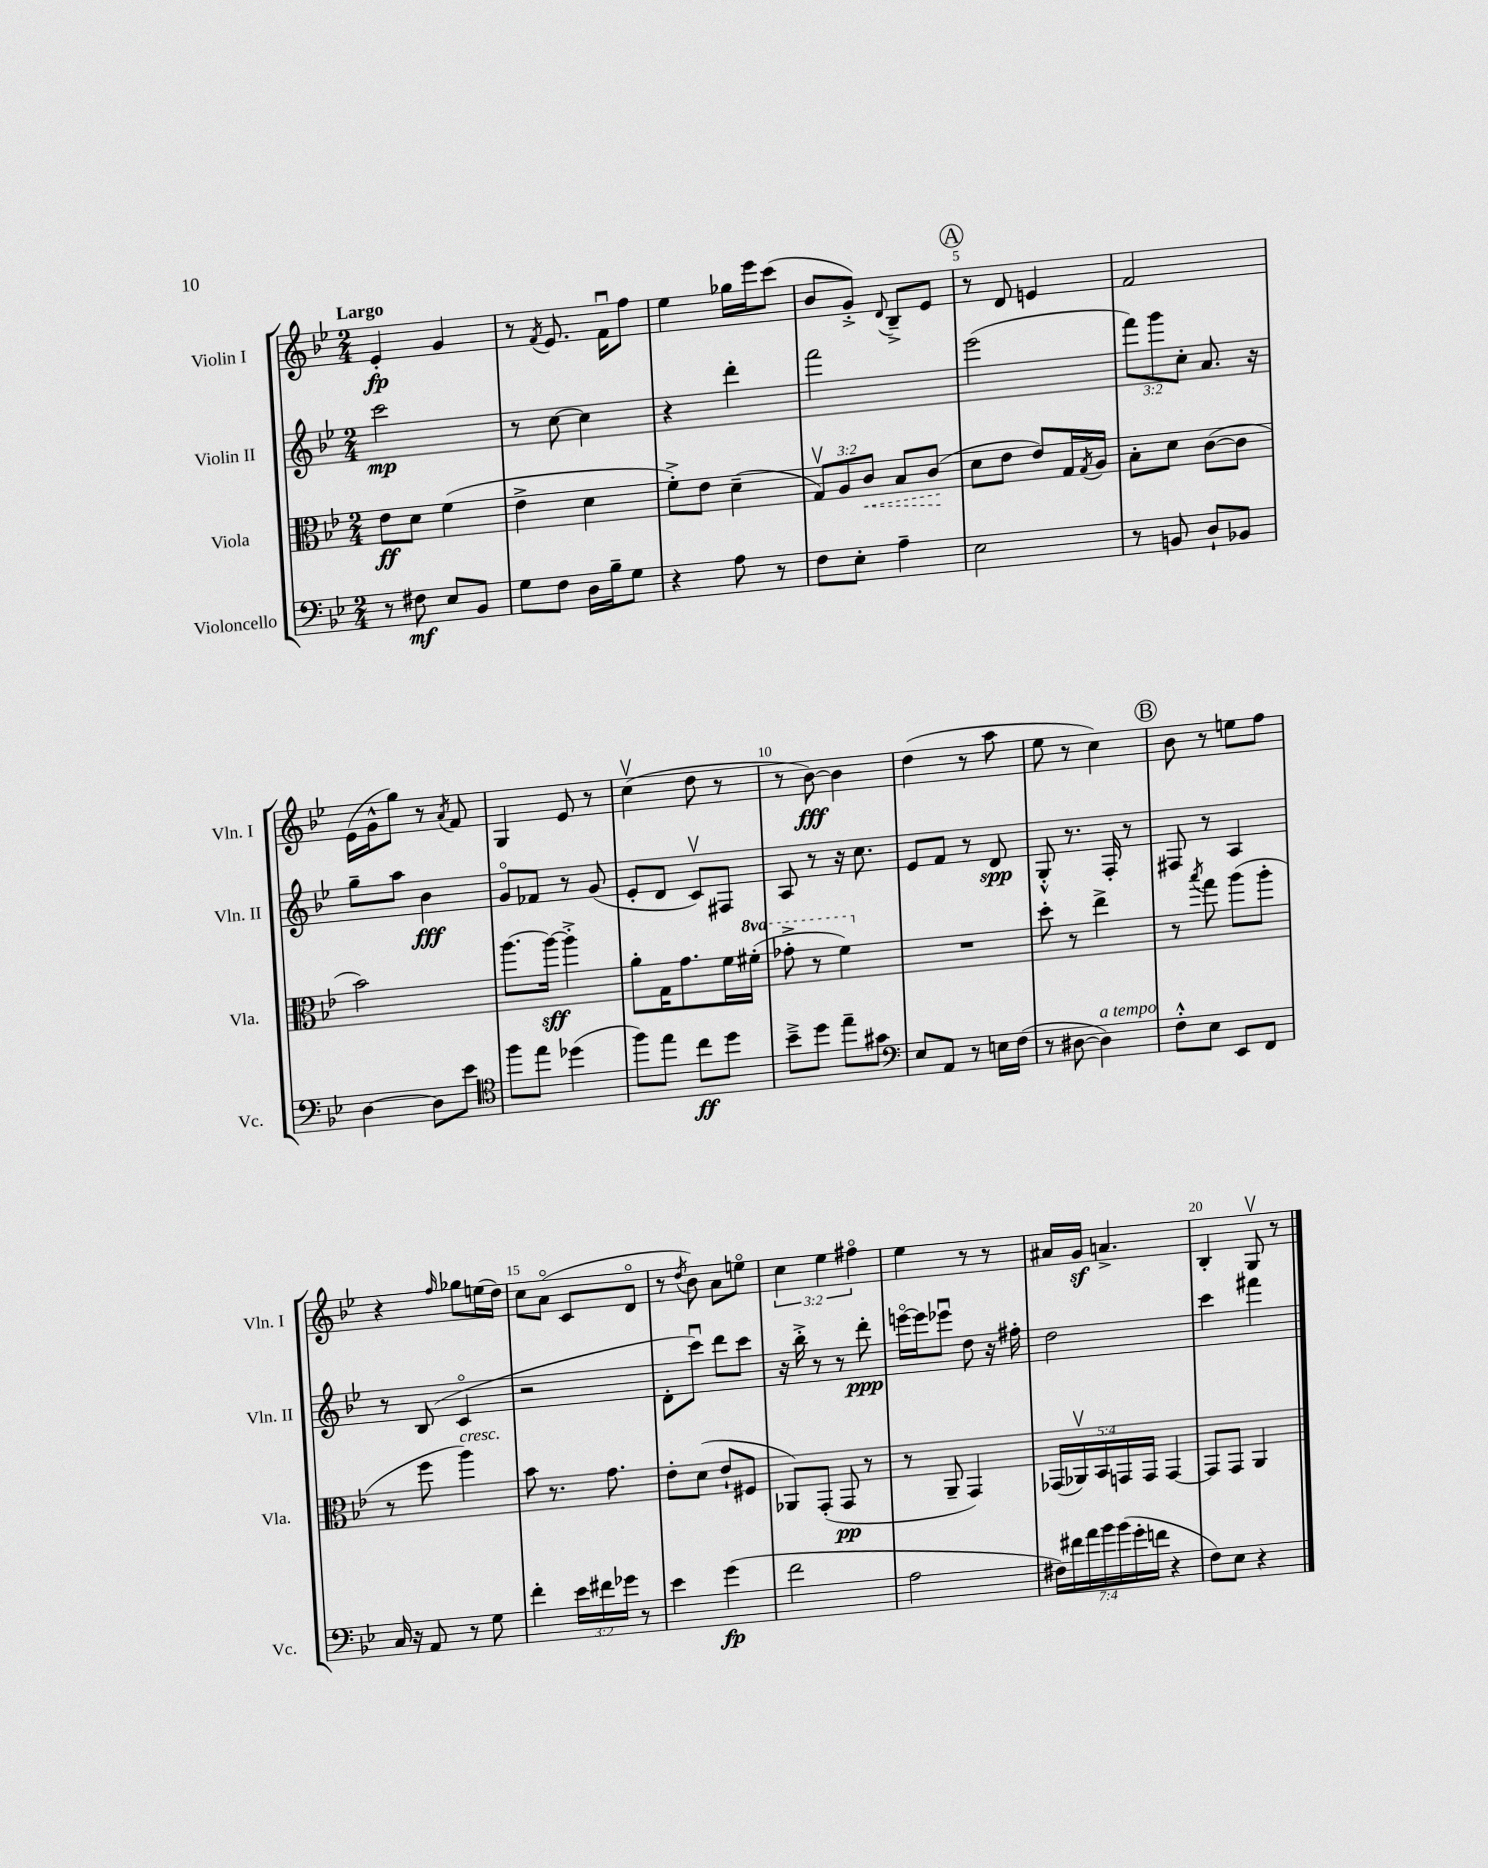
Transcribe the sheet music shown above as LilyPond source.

<<
\new StaffGroup <<
\new Staff = "s0" \with { instrumentName = "Violin I" shortInstrumentName = "Vln. I" } {
    \clef treble \key bes \major \numericTimeSignature \time 2/4 \override Staff.TupletNumber.text = #tuplet-number::calc-fraction-text \tempo "Largo"
    ees'4-.\fp g'4 |
    r8 \acciaccatura { f'8 } ees'8. f'16\downbow f''8 |
    ees''4 ges''16 ees'''16 c'''8( |
    bes'8 g'8-.->) \appoggiatura { d'8 } bes8---> ees'8 |
    \mark \markup { \circle "A" } r8 d'8 e'4 |
    f'2 |
    ees'16( g'16-^ g''8) r8 \acciaccatura { a'8 } f'8 |
    g4 ees'8 r8 |
    c''4\upbow( d''8 r8 |
    r8 bes'8~\fff) bes'4 |
    d''4( r8 a''8 |
    ees''8 r8 c''4) |
    \mark \markup { \circle "B" } bes'8 r8 e''8 f''8 |
    r4 \grace { f''16 } ges''8 e''16( d''16) |
    c''8 a'8\flageolet( c'8 d'8\flageolet |
    r8 \acciaccatura { d''8 } bes'8) a'8 e''8\flageolet |
    \tuplet 3/2 { c''4 ees''4 fis''4\flageolet } |
    ees''4 r8 r8 |
    ais'16 g'16\sf a'4.-> |
    bes4-. g8\upbow r8 \bar "|." |
}
\new Staff = "s1" \with { instrumentName = "Violin II" shortInstrumentName = "Vln. II" } {
    \clef treble \key bes \major \numericTimeSignature \time 2/4 \override Staff.TupletNumber.text = #tuplet-number::calc-fraction-text
    c'''2\mp |
    r8 c''8~ c''4 |
    r4 d'''4-. |
    f'''2 |
    \mark \markup { \circle "A" } ees'''2( |
    \tuplet 3/2 { f'''8) g'''8 c''8-. } a'8. r16 |
    g''8-- a''8 bes'4\fff |
    g'8\flageolet fes'8 r8 g'8( |
    ees'8-. d'8 c'8\upbow) fis8 |
    a8 r8 r16 c''8. |
    ees'8 f'8 r8 d'8\spp |
    g8-.-^ r8. f16-. r8 |
    \mark \markup { \circle "B" } fis8 r8 a4 |
    r8 bes8( c'4\flageolet |
    r2 |
    d'8-. c'''8\downbow) d'''8 c'''8 |
    r16 bes''16-.-> r8 r8 d'''8-.\ppp |
    e'''16~\flageolet e'''16 ees'''8\downbow d''8 r16 fis''16-. |
    d''2 |
    c'''4 fis'''4 \bar "|." |
}
\new Staff = "s2" \with { instrumentName = "Viola" shortInstrumentName = "Vla." } {
    \clef alto \key bes \major \numericTimeSignature \time 2/4 \override Staff.TupletNumber.text = #tuplet-number::calc-fraction-text \set Staff.ottavationMarkups = #ottavation-simple-ordinals
    ees'8\ff d'8 f'4( |
    ees'4-> d'4 |
    f'8-.->) ees'8 d'4--( |
    \tuplet 3/2 { g8\upbow) a8 \once \override Hairpin.style = #'dashed-line c'8\< } bes8 c'8\!( |
    \mark \markup { \circle "A" } d'8 ees'8 ees'8) g16 \acciaccatura { g8 } a16 |
    bes8-. d'8 c'8~( c'8 |
    bes'2) |
    a''8.~ a''16~\sff a''4-.-> |
    a'8-. g16 g'8. f'16 \ottava #1 fis''16-.( |
    ges''8-.-> r8 f''4) \ottava #0 |
    R2 |
    d''8-. r8 ees''4-> |
    \mark \markup { \circle "B" } r8 \acciaccatura { bes''8 } g''8 a''8( a''8-. |
    r8 f''8 a''4^\markup { \italic "cresc." }) |
    bes'8 r8. g'8. |
    ees'8-. d'8( ees'8-! fis8 |
    aes,8) g,8-.( g,8\pp r8 |
    r8 a,8-- g,4) |
    \tuplet 5/4 { ges,16( aes,16\upbow) bes,16 g,16 g,16 } g,4~ |
    g,8 g,8 a,4 \bar "|." |
}
\new Staff = "s3" \with { instrumentName = "Violoncello" shortInstrumentName = "Vc." } {
    \clef bass \key bes \major \numericTimeSignature \time 2/4 \override Staff.TupletNumber.text = #tuplet-number::calc-fraction-text
    r8 fis8\mf ees8 bes,8 |
    g8 f8 d16 bes16-- g8 |
    r4 a8 r8 |
    f8 ees8-. a4-- |
    \mark \markup { \circle "A" } ees2 |
    r8 b,8 d8-! bes,8 |
    d4~ d8 ees'8 |
    \clef tenor f''8 ees''8 des''4( |
    f''8) ees''8 c''8\ff d''8 |
    bes'8---> d''8 ees''8-- gis'8 |
    \clef bass ees8 a,8 r8 e16 f16( |
    r8 dis8~ dis4^\markup { \italic "a tempo" }) |
    \mark \markup { \circle "B" } f8-.-^ ees8 ees,8 f,8 |
    c16 r16 a,8 r8 g8 |
    f'4-. \tuplet 3/2 { ees'16 fis'16 ges'16 } r8 |
    ees'4 g'4\fp( |
    f'2 |
    a2 |
    \tuplet 7/4 { fis16) fis'16 a'16 bes'16 bes'16( g'16-. f'16 } r4 |
    f8) ees8 r4 \bar "|." |
}
>>
>>
\layout { \context { \Score \override BarNumber.break-visibility = ##(#f #t #t) barNumberVisibility = #(every-nth-bar-number-visible 5) } }
